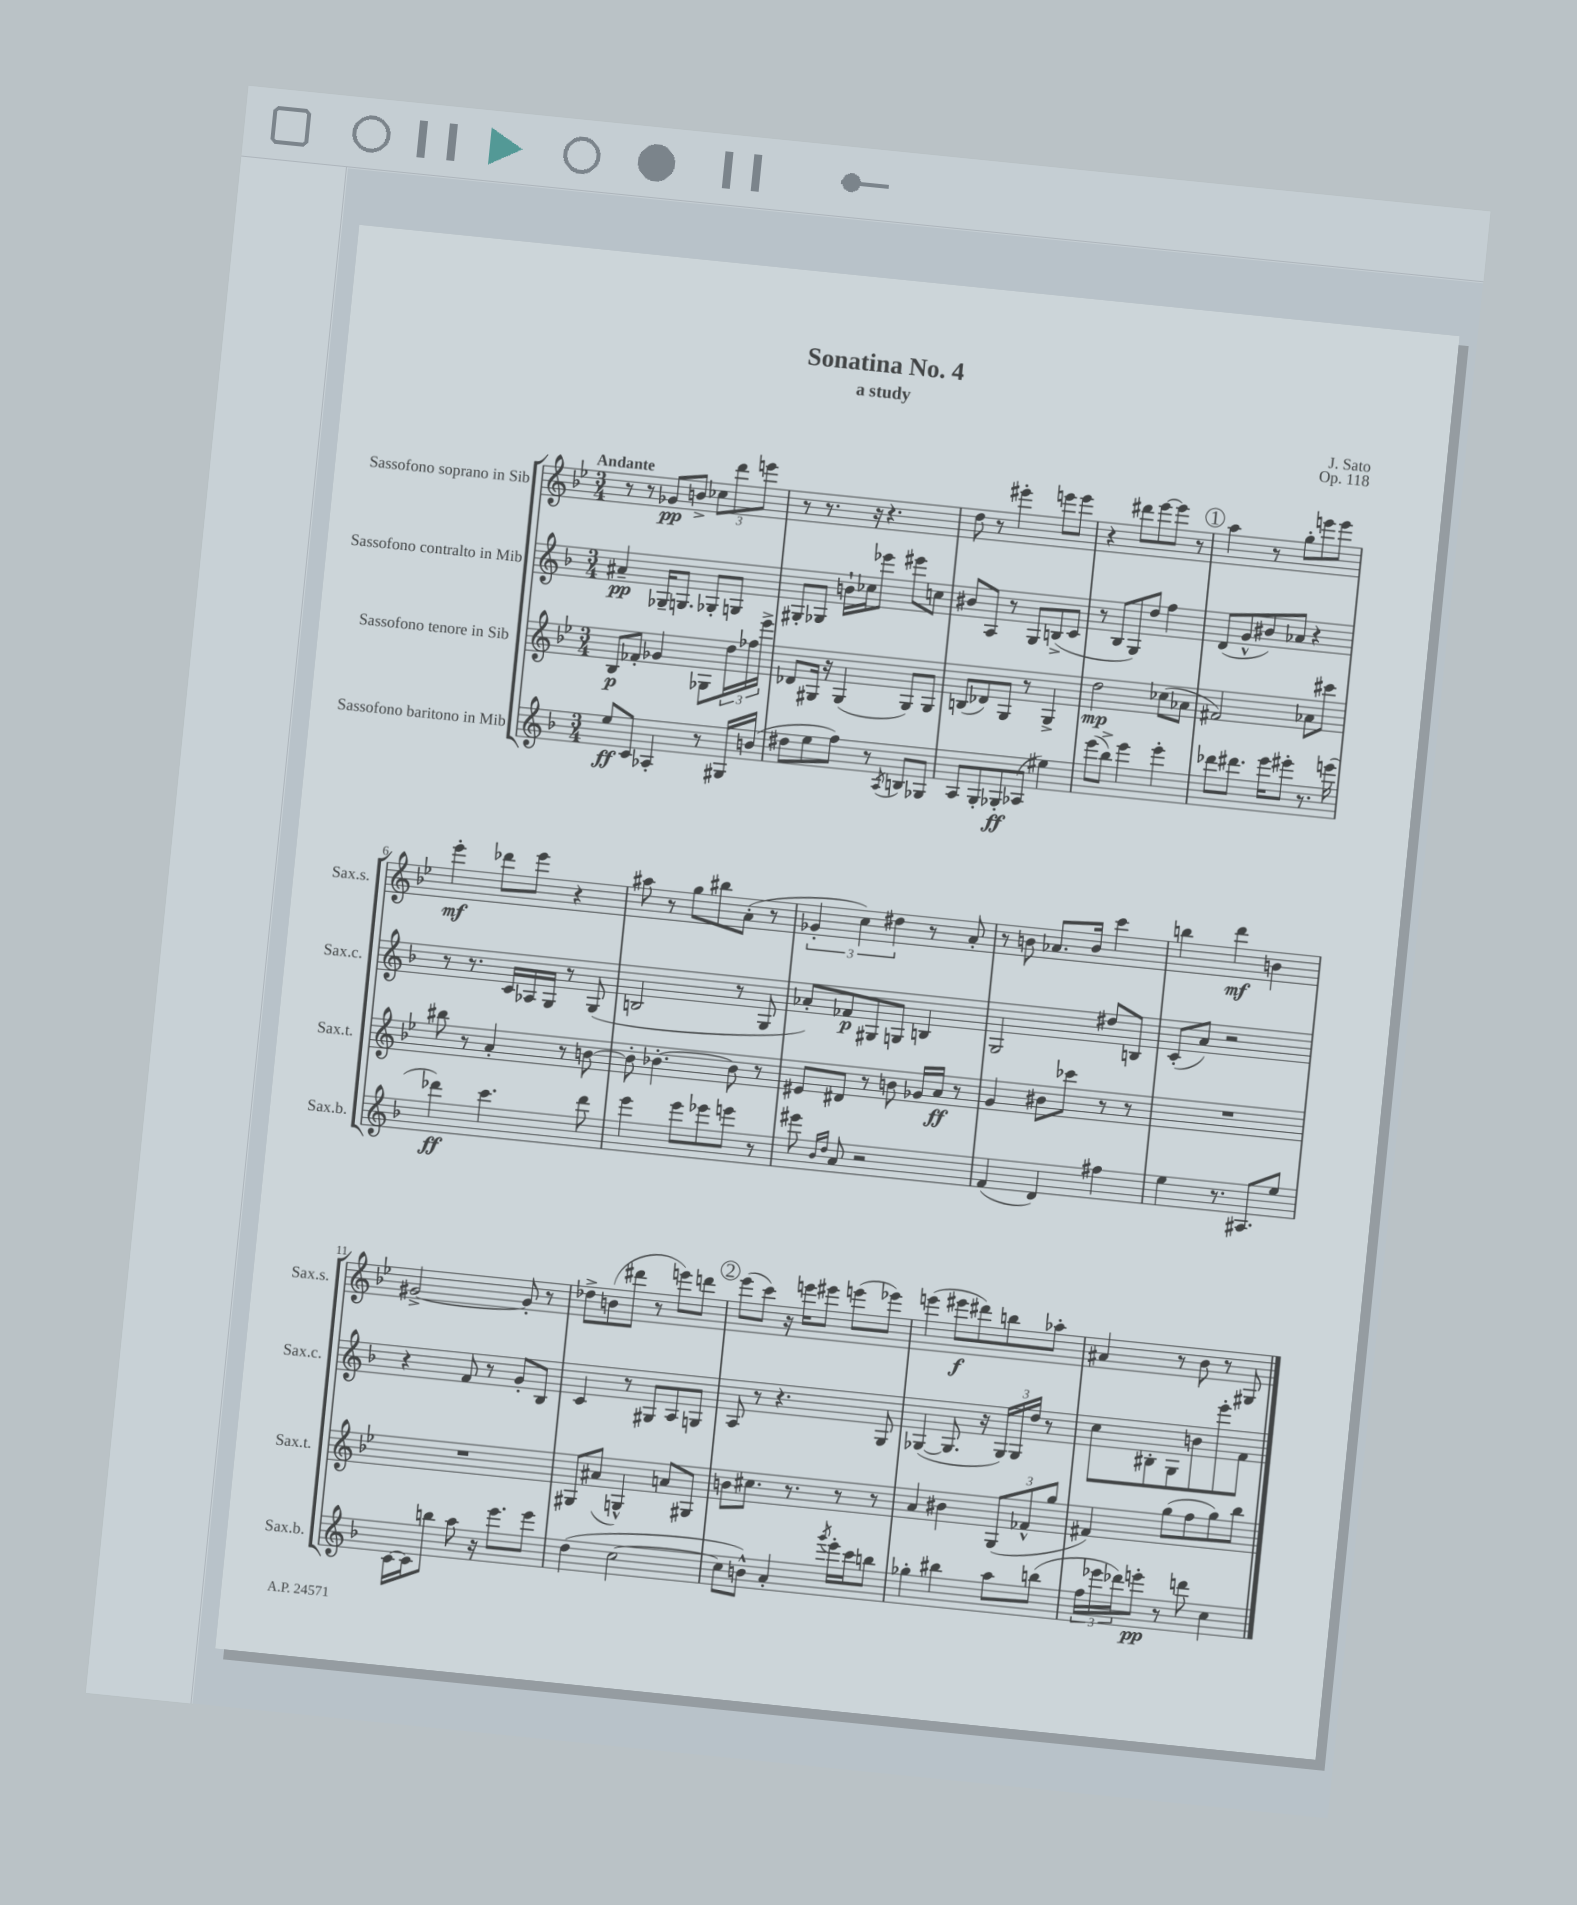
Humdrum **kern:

**kern	**kern	**kern	**kern
*staff4	*staff3	*staff2	*staff1
*clefG2	*clefG2	*clefG2	*clefG2
*k[b-]	*k[b-e-]	*k[b-]	*k[b-e-]
*M3/4	*M3/4	*M3/4	*M3/4
8ee	8B-	4a#~	8r
8c	8f-'	.	8r
4A-'	4g-	16G-~	8g-
.	.	8.G	.
.	.	.	8b^
8r	8G-	8G-'	12cc-
.	.	.	12ddd
16G#	24dd	8G	.
.	24ff-	.	12eee
(16b	.	.	.
.	24eee-^	.	.
=	=	=	=
8dd#	8d-	8G#'	8r
8ee	16G#	8G-	8.r
.	16r	.	.
8ff)	(4G#	16b`	.
.	.	16cc-	16r
8r	.	8eee-	4.r
8qA	.	.	.
8B	8G#)	8eee#	.
8G-	8G#	8cc	.
=	=	=	=
8A	(8B	8b#	8dd
8G'	8d-)	8A	8r
8G-'	8G	8r	4eee#'
(8A-	8r	8G	.
4ee#)	4G^	(8B^	8eee
.	.	8c	8eee
=	=	=	=
(8eee	2dd	8r	4r
8bb-^)	.	8B-	.
4eee	.	8G)	8ddd#
.	.	8dd	[8eee-
4eee'	(8cc-	4ff	8eee-]
.	8a-	.	8r
=	=	=	=
8ddd-	2f#)	(8d	4aa
8.ddd#	.	8g^^	.
.	.	8b#)	8r
16eee	.	.	.
8eee#'	.	8a-	8gg'
8.r	8a-	4r	8eee
.	8ccc#	.	8eee
(16eee	.	.	.
=	=	=	=
4ddd-)	8bb#	8r	4eee-'
.	8r	8.r	.
4.ccc	4a'	.	8ddd-
.	.	16c	.
.	.	16A-	8eee-
.	.	16G	.
.	8r	8r	4r
8ddd-	[8b	(8G	.
=	=	=	=
4eee	8b']	2B	8aa#
.	[4.b-'	.	8r
8eee	.	.	8gg
8eee-	.	.	8bb#
8eee	8b-]	8r	(8a'
8r	8r	8G	8r
=	=	=	=
8eee#	8e#	8a-')	6g-'
16qqb-	.	.	.
16qqdd	.	.	.
8a	8d#	8f-	.
.	.	.	6cc)
2r	8r	8G#	.
.	.	.	6dd#
.	8b	8G	.
.	16g-	4B	8r
.	16a	.	.
.	8r	.	8a'
=	=	=	=
(4f	4g	2G	8r
.	.	.	8b
4d)	8b#	.	8.a-
.	8ccc-	.	.
.	.	.	16b
4ff#	8r	8dd#	4ccc
.	8r	8B	.
=	=	=	=
4ee	2.r	(8c'	4bb
.	.	8a)	.
8.r	.	2r	4ddd
8.A#	.	.	.
.	.	.	4b
8ee	.	.	.
=	=	=	=
[16c	2.r	4r	[2g#^
16c]	.	.	.
8bb	.	.	.
8aa	.	8f	.
16r	.	8r	.
8.eee	.	.	.
.	.	8g'	8g#']
8eee	.	8B-	8r
=	=	=	=
(4dd	8G#	4c	8dd-^
.	(8a#	.	(8b
[2cc	4G^^)	8r	8ddd#
.	.	8G#	8r
.	8a	8A	8eee)
.	8G#	8G	8ddd
=	=	=	=
8cc]	8b	8A	(8eee-
8b^^)	8.cc#	8r	8ccc)
4a'	.	4.r	16r
.	8.r	.	16eee
.	.	.	8eee#
8qggg	.	.	.
16eee'	8r	.	(8eee
16ccc	.	.	.
8bb	8r	8G	8eee-)
=	=	=	=
4gg-'	4a	([4G-	(4eee
4bb#	4b#	8.G-]	8eee#
.	.	.	8ddd#)
.	.	16r	.
8aa	(12G	24G-)	8bb
.	.	24G-	.
.	12f-^^	24dd	.
(8bb	.	8r	8aa-'
.	12gg	.	.
=	=	=	=
24ff	4f#)	8cc	4a#
24eee-	.	.	.
24ddd-)	.	.	.
8eee'	.	8B#'	.
8r	(8gg	8G	8r
8ddd	8ff	8b	8b-
4cc	8gg)	8eee'	8r
.	8bb-	8f	8G#
==	==	==	==
*-	*-	*-	*-
